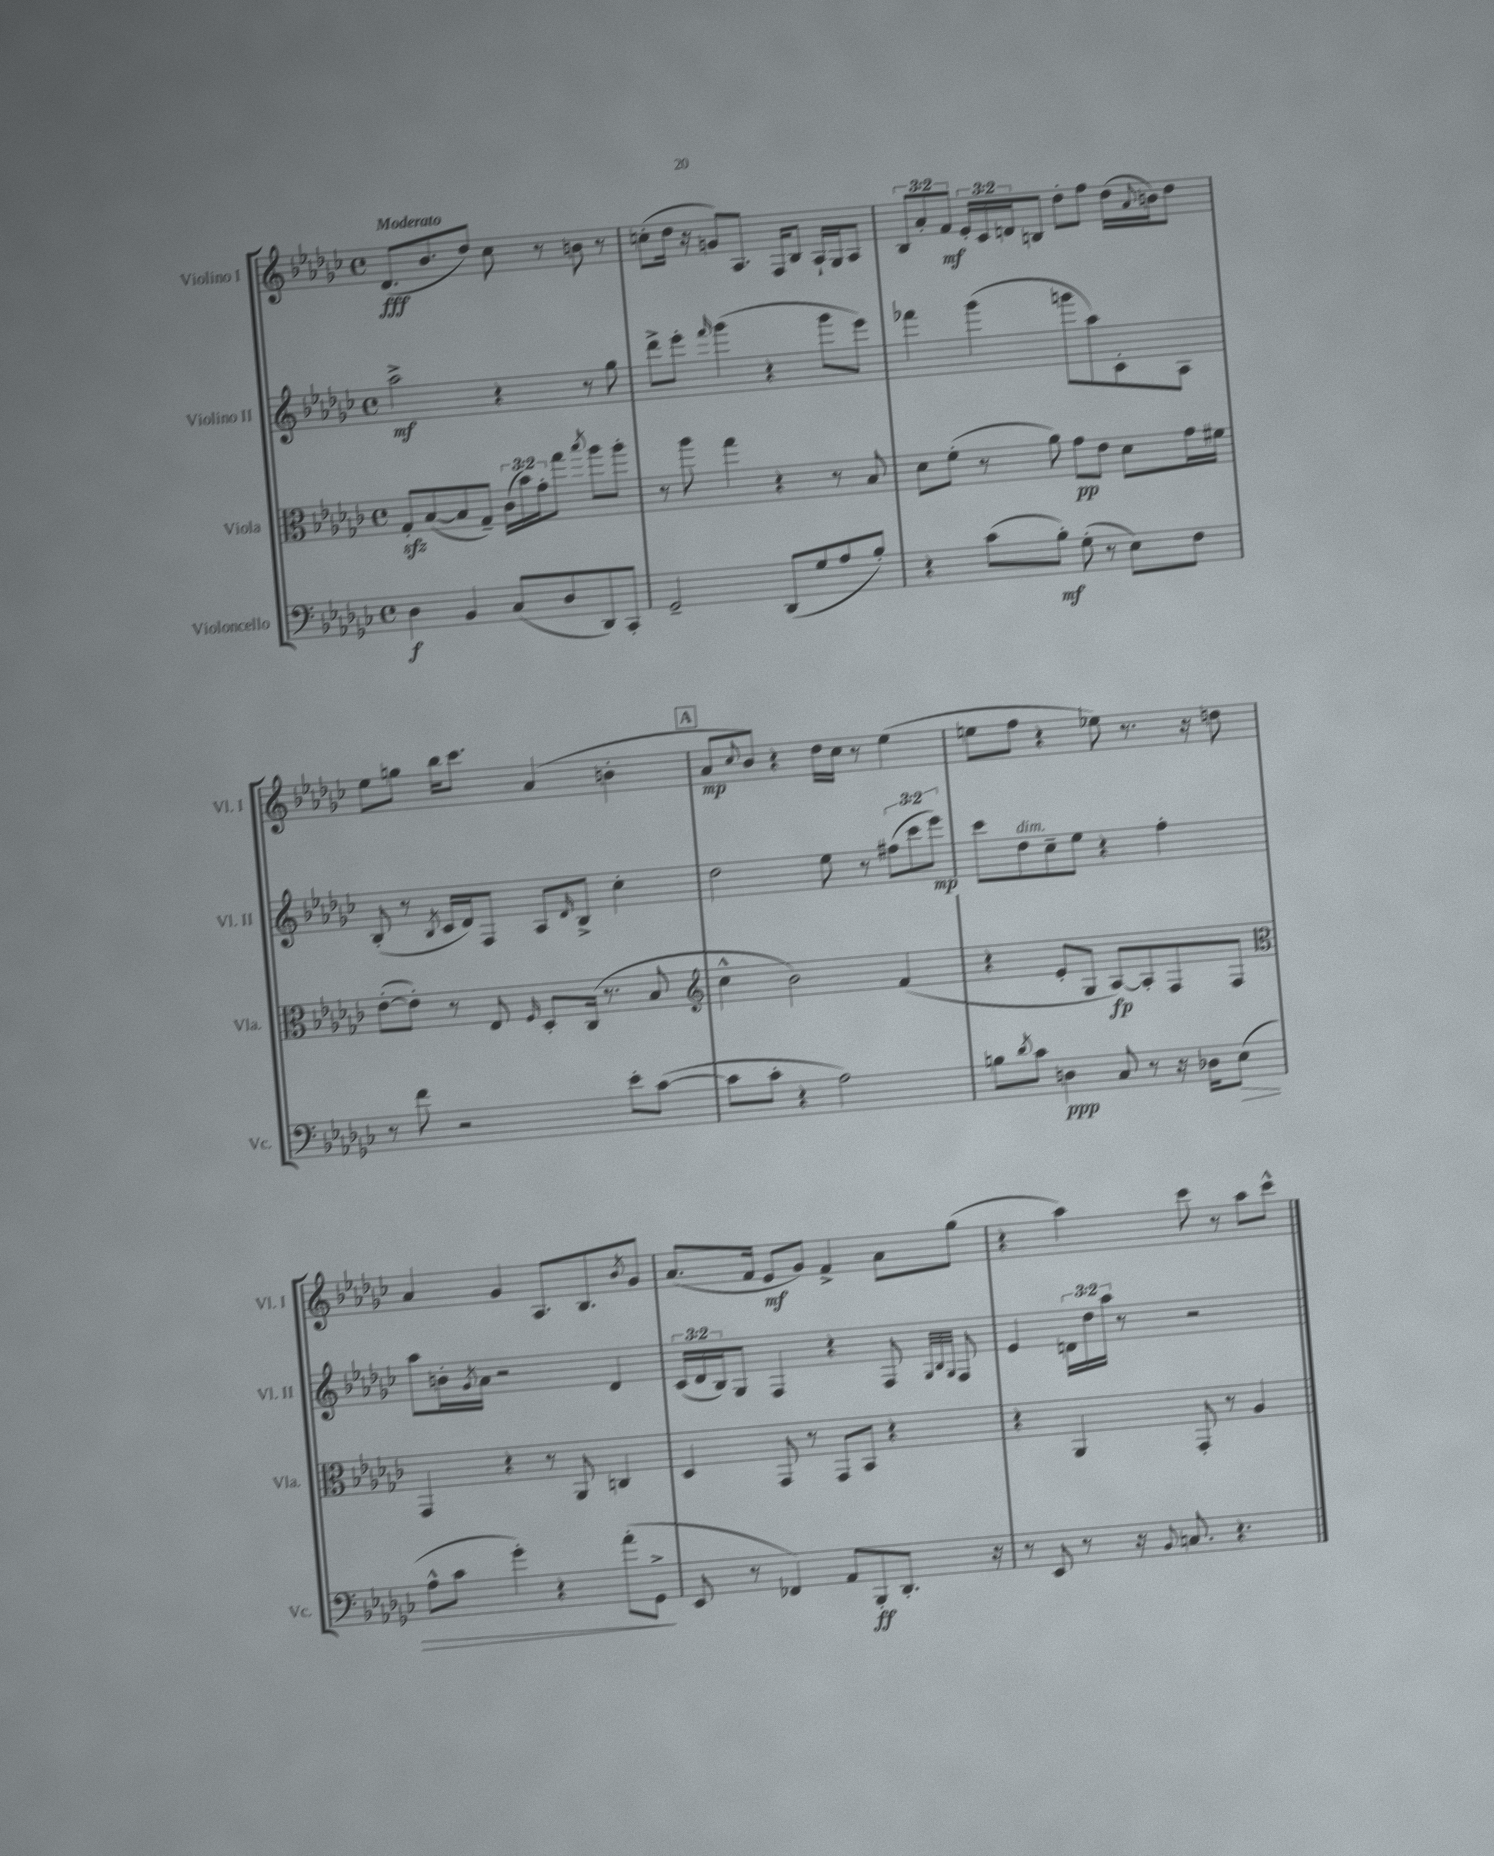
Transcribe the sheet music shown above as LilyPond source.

<<
\new StaffGroup <<
\new Staff = "s0" \with { instrumentName = "Violino I" shortInstrumentName = "Vl. I" } {
    \clef treble \key ges \major \defaultTimeSignature \time 4/4 \override Staff.TupletNumber.text = #tuplet-number::calc-fraction-text \tempo "Moderato"
    des'8.\fff( bes'8. des''8) ces''8 r8 b'8 r8 |
    c''8-.( des''16 r16 g'8) aes8. f16 bes8 aes16-! ges16 aes8 |
    \tuplet 3/2 { bes8 aes'8-. f'8\mf } \tuplet 3/2 { ees'16-. ces'16 d'16 } b8 des''8-. f''8 des''16( \appoggiatura { aes'8 } b'16) des''8 |
    ees''8 g''8 bes''16 ces'''8. aes'4( b'4-. |
    \mark \markup { \box "A" } aes'8\mp \appoggiatura { ces''8 } bes'8) r4 des''16 ces''16 r8 ees''4( |
    e''8 f''8 r4 ees''8) r8. r16 d''8 |
    aes'4 ges'4 aes8. bes8. \acciaccatura { bes'8 } ges'8 |
    aes'8.( f'16 ees'8\mf ges'8) f'4-> aes'8 ges''8( |
    r4 aes''4) ces'''8 r8 aes''8 ces'''8-^ \bar "|." |
}
\new Staff = "s1" \with { instrumentName = "Violino II" shortInstrumentName = "Vl. II" } {
    \clef treble \key ges \major \defaultTimeSignature \time 4/4 \override Staff.TupletNumber.text = #tuplet-number::calc-fraction-text
    aes''2->\mf r4 r8 ges''8 |
    des'''8-> ees'''8-. \grace { f'''16 } ges'''4( r4 ges'''8 ees'''8) |
    fes'''4 ges'''4( g'''8 aes''8) ces'8-. aes8 |
    bes8-.( r8 \acciaccatura { bes8 } ces'16 des'16) f8 aes8 \grace { des'16 } bes8-> ces''4-. |
    \mark \markup { \box "A" } des''2 ees''8 r8 \tuplet 3/2 { fis''8( ces'''8 ees'''8\mp) } |
    ces'''8 des''8^\markup { \italic "dim." } ces''8-- ees''8 r4 f''4-. |
    aes''8 b'16-. \acciaccatura { ges'8 } aes'16 r2 des'4 |
    \tuplet 3/2 { ces'16( des'16 bes16) } ges8 f4 r4 f8 \grace { ges32 bes32 ges32 } f8 |
    ees'4 \tuplet 3/2 { d'16 des''16 aes''16 } r8 r2 \bar "|." |
}
\new Staff = "s2" \with { instrumentName = "Viola" shortInstrumentName = "Vla." } {
    \clef alto \key ges \major \defaultTimeSignature \time 4/4 \override Staff.TupletNumber.text = #tuplet-number::calc-fraction-text
    ges8-.\sfz bes8~( bes8 ges8--) \tuplet 3/2 { ces'16( bes'16) ges'16-. } ges''8 \acciaccatura { bes''8 } aes''8 aes''8-. |
    r8 aes''8 ges''4 r4 r8 bes8 |
    des'8 f'8-.( r8 aes'8) ges'8\pp ees'8 des'8 ges'16 fis'16 |
    ees'8~-.( ees'8-.) r8 ees8 \grace { f16 } des8-. ces16( r8. bes8 |
    \mark \markup { \box "A" } \clef treble ces''4-^ bes'2) f'4( |
    r4 ees'8-. ges8 aes8~\fp) aes8-. f8 f8 |
    \clef alto ges,4 r4 r8 aes,8 c4 |
    des4 ges,8 r8 ges,8 bes,8 r4 |
    r4 aes,4 ges,8-. r8 aes4 \bar "|." |
}
\new Staff = "s3" \with { instrumentName = "Violoncello" shortInstrumentName = "Vc." } {
    \clef bass \key ges \major \defaultTimeSignature \time 4/4
    des4\f bes,4 ces8( des8 des,8) ces,8-. |
    ges,2-- des,8( ges8 aes8 bes8-.) |
    r4 ces'8( bes8-.\mf) ges8-.( r8 ees8) f8 |
    r8 f'8 r2 ees'8-. ces'8~( |
    \mark \markup { \box "A" } ces'8 ces'8-. r4 aes2) |
    b8 \acciaccatura { des'8 } ces'8 d4\ppp ces8 r8 r16 des16 ees8\>( |
    aes8-^ ces'8 ges'4-.) r4 aes'8-.( ges,8->\! |
    ees,8 r8 fes,4) aes,8 bes,,8-.\ff des,8.-. r16 |
    r8 ees,8 r8 r16 \appoggiatura { bes,8 } c8. r4. \bar "|." |
}
>>
>>
\layout { \context { \Score \remove "Bar_number_engraver" } }
